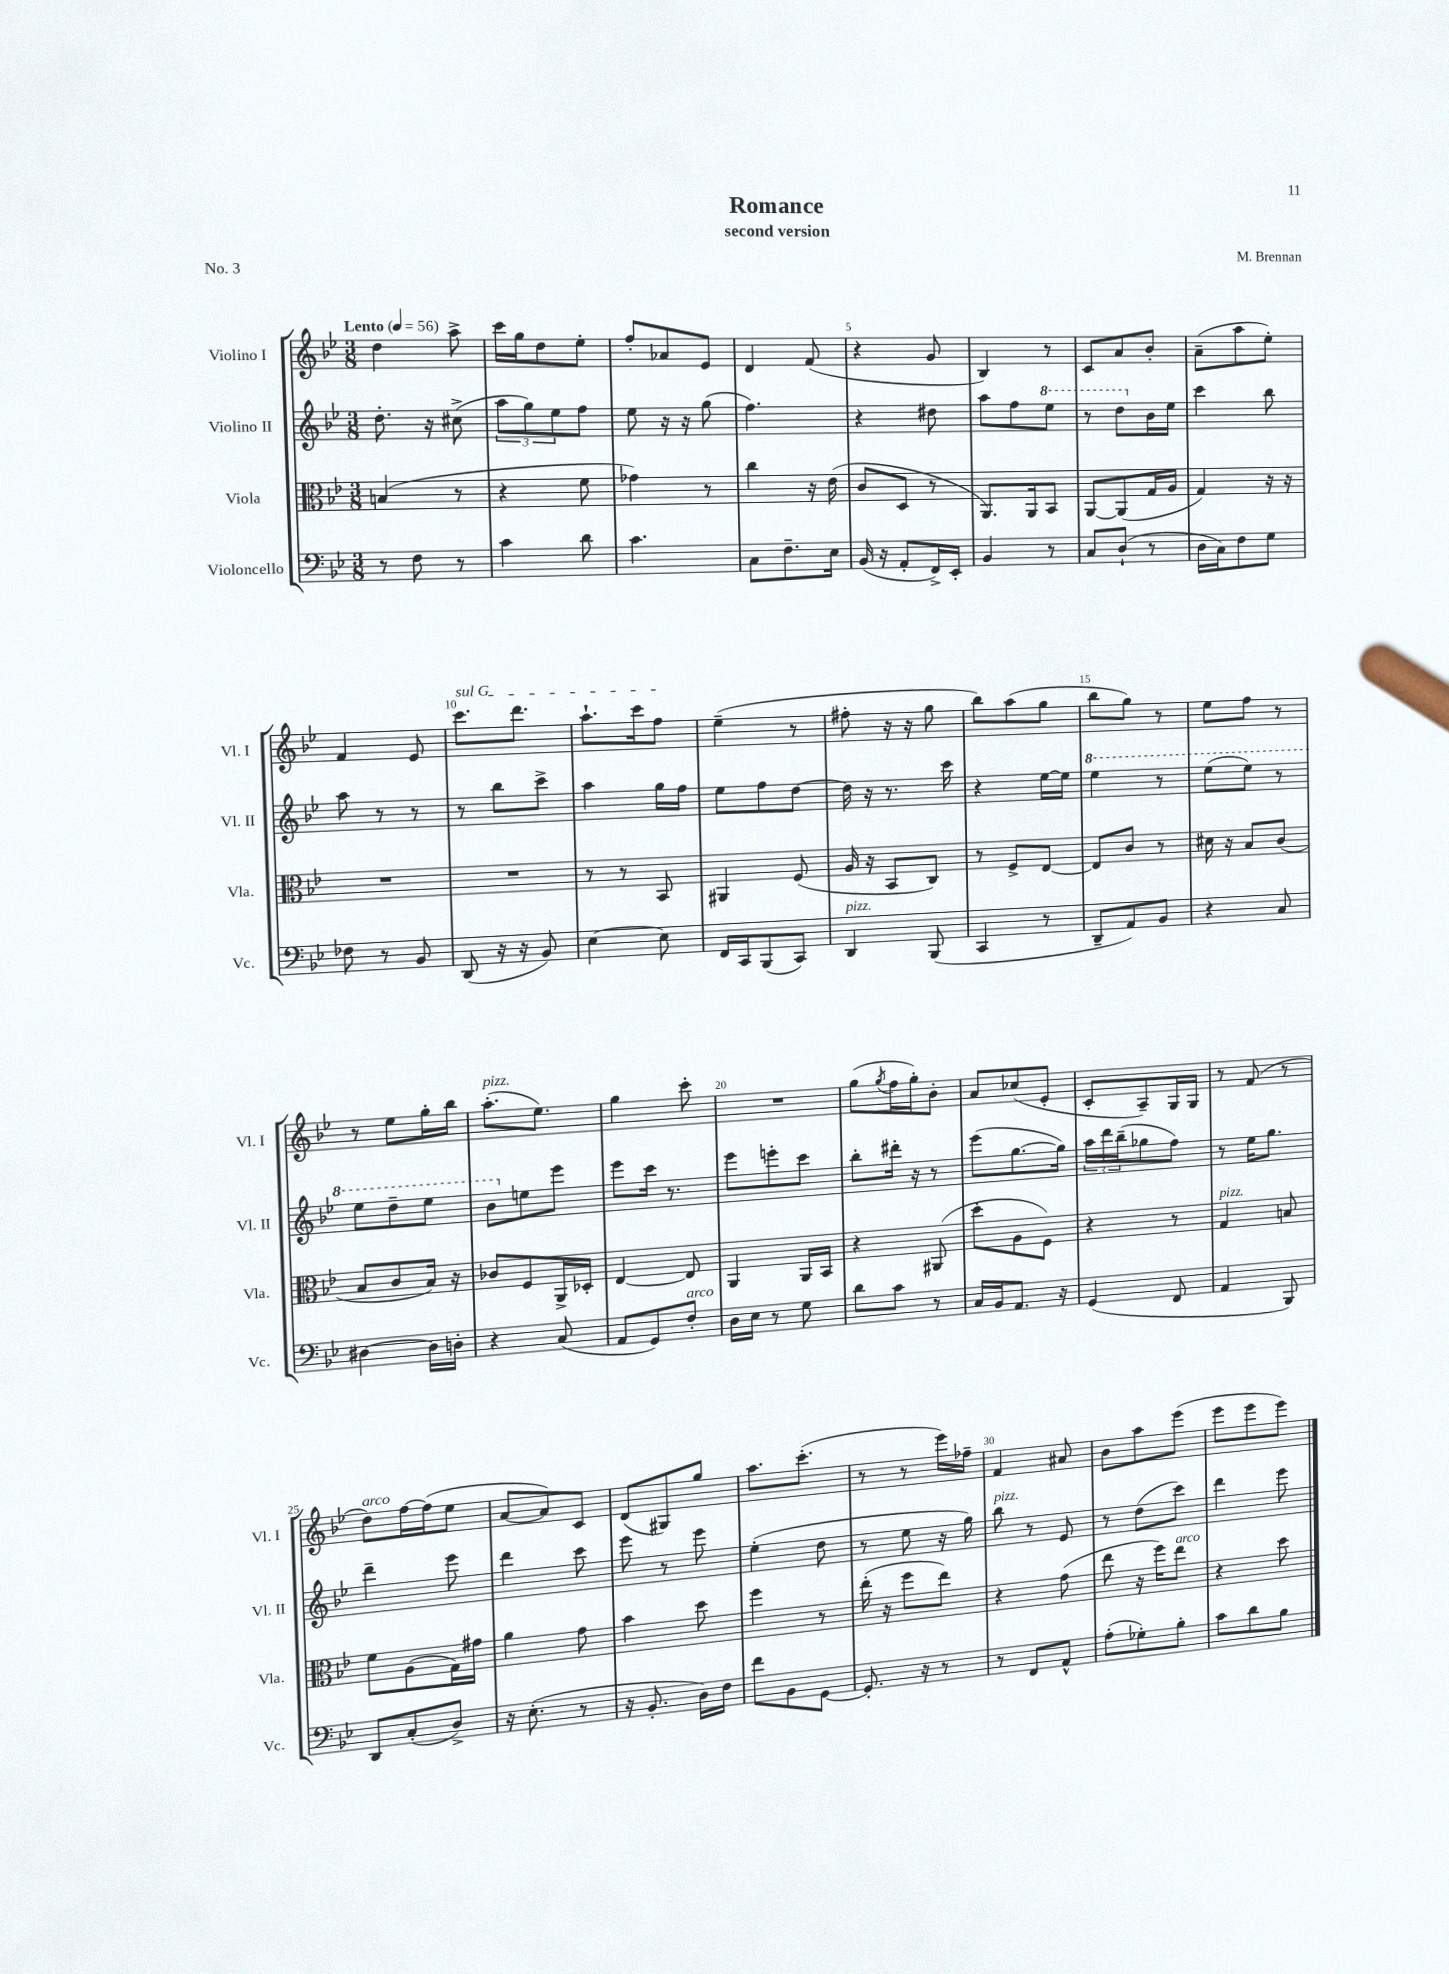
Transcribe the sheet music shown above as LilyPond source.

\header { title = "Romance" composer = "M. Brennan" subtitle = "second version" piece = "No. 3" }
<<
\new StaffGroup <<
\new Staff = "s0" \with { instrumentName = "Violino I" shortInstrumentName = "Vl. I" } {
    \clef treble \key bes \major \numericTimeSignature \time 3/8 \tempo "Lento" 4 = 56
    d''4 a''8-> |
    c'''16 g''16 d''8 ees''8-. |
    f''8-. aes'8 ees'8 |
    d'4 f'8( |
    r4 g'8 |
    bes4) r8 |
    c'8 a'8 bes'8-. |
    a'8--( a''8 ees''8-.) |
    f'4 ees'8 |
    \once \override TextSpanner.bound-details.left.text = \markup { \italic "sul G" } c'''8.\startTextSpan d'''8. |
    a''8.-! c'''16 f''8\stopTextSpan |
    ees''4--( r8 |
    fis''8-. r16 r16 g''8 |
    bes''8) a''8( g''8 |
    bes''8 g''8) r8 |
    ees''8 f''8 r8 |
    r8 ees''8 g''16-. bes''16 |
    a''8.-.^\markup { \italic "pizz." }( ees''8.) |
    g''4 c'''8-. |
    R4. |
    g''8( \acciaccatura { g''8 } f''16 g''16-.) bes'8-. |
    a'8 ces''8( ees'8-. |
    c'8-. a8--) g16 g16 |
    r8 f'8( r8 |
    d''8^\markup { \italic "arco" }) f''16~ f''16( ees''8 |
    a'8~ a'8) c'8 |
    d'8( gis8) g''8 |
    a''8. c'''8.-.( |
    r8 r8 ees'''16) fes''16-- |
    f'4 ais'8 |
    bes'8 a''8 ees'''8( |
    ees'''8 ees'''8 ees'''8) \bar "|." |
}
\new Staff = "s1" \with { instrumentName = "Violino II" shortInstrumentName = "Vl. II" } {
    \clef treble \key bes \major \numericTimeSignature \time 3/8
    d''8.-. r16 cis''8->( |
    \tuplet 3/2 { a''8 g''8) ees''8 } f''8 |
    ees''8 r16 r16 g''8( |
    f''4.) |
    r4 dis''8 |
    a''8 f''8 \ottava #1 ees'''8 |
    r8 d'''8 \ottava #0 bes'16 ees''16 |
    c'''4 bes''8 |
    a''8 r8 r8 |
    r8 bes''8 c'''8-> |
    a''4 g''16 f''16 |
    ees''8 f''8 d''8~ |
    d''16 r16 r8. c'''16 |
    r4 ees''16~ ees''16 |
    \ottava #1 ees'''4 r8 |
    ees'''8( ees'''8) r8 |
    ees'''8 d'''8-- ees'''8 |
    bes''8 \ottava #0 e''8 ees'''8 |
    ees'''8 c'''16 r8. |
    ees'''8 e'''8-. c'''8 |
    bes''8-. dis'''16-. r16 r8 |
    ees'''8( g''8.~ g''16) |
    \tuplet 3/2 { a''16 d'''16 bes''16--( } ges''8 f''8) |
    r8 ees''16 g''8. |
    d'''4-- ees'''8 |
    d'''4 c'''8 |
    ees'''8 r8 ees'''8 |
    ees''4-.( d''8 |
    r8 ees''8 r16 g''16) |
    bes''8^\markup { \italic "pizz." } r8 ees'8 |
    r8 d''8( c'''8) |
    d'''4 ees'''8 \bar "|." |
}
\new Staff = "s2" \with { instrumentName = "Viola" shortInstrumentName = "Vla." } {
    \clef alto \key bes \major \numericTimeSignature \time 3/8
    b4( r8 |
    r4 f'8 |
    ges'4) r8 |
    c''4 r16 ees'16( |
    c'8 d8 r8 |
    a,8.) a,16 bes,8 |
    a,8~ a,8( g16 a16 |
    g4) r16 r16 |
    R4. |
    R4. |
    r8 r8 bes,8 |
    ais,4 f8( |
    a16 r16 bes,8 c8) |
    r8 f8-> ees8~ |
    ees8 c'8 r8 |
    dis'16 r16 bes8 c'8( |
    bes8 c'8 bes16) r16 |
    ces'8 f8 a,16-> des16-. |
    ees4~ ees8 |
    a,4 a,16 bes,16 |
    r4 ais,8( |
    d''8-. a8 f8) |
    r4 r8 |
    g4^\markup { \italic "pizz." } b8 |
    f'8 a8( g16) gis'16 |
    a'4 g'8 |
    bes'4 d''8 |
    f''4 r8 |
    ees''16-.( r16 f''8 ees''8) |
    r4 g'8( |
    ees''8 r16 f''16) ees''8^\markup { \italic "arco" } |
    r4 d''8 \bar "|." |
}
\new Staff = "s3" \with { instrumentName = "Violoncello" shortInstrumentName = "Vc." } {
    \clef bass \key bes \major \numericTimeSignature \time 3/8
    r8 f8 r8 |
    c'4 d'8 |
    c'4. |
    c8 f8.-- ees16 |
    bes,16( r16 a,8-. f,16->) ees,16-. |
    bes,4 r8 |
    c8 d8-!( r8 |
    d16 c16) f8 g8 |
    fes8 r8 bes,8 |
    d,8( r16 r16 bes,8) |
    ees4~ ees8 |
    f,16 c,16 bes,,8( c,8) |
    d,4^\markup { \italic "pizz." } bes,,8( |
    c,4 r8 |
    d,8-- a,8) bes,8 |
    r4 c8 |
    dis4~ dis16 d16-. |
    r4 c8( |
    a,8 g,8) f8-.^\markup { \italic "arco" } |
    d16 ees16 r8 g8 |
    d'8 c'8 r8 |
    c16 bes,16 a,8. r16 |
    g,4( f,8 |
    a,4 bes,,8) |
    d,8 c8-.( d8->) |
    r16 ees8.-.( r8 |
    r16 bes,8.-. d16) f16 |
    f'8 bes,8 g,8~ |
    g,8.-. r16 r8 |
    r8 f,8 a,8-^ |
    a8-.( ges8-.) bes8-. |
    c'8 d'8 bes8 \bar "|." |
}
>>
>>
\layout { \context { \Score \override BarNumber.break-visibility = ##(#f #t #t) barNumberVisibility = #(every-nth-bar-number-visible 5) } }
